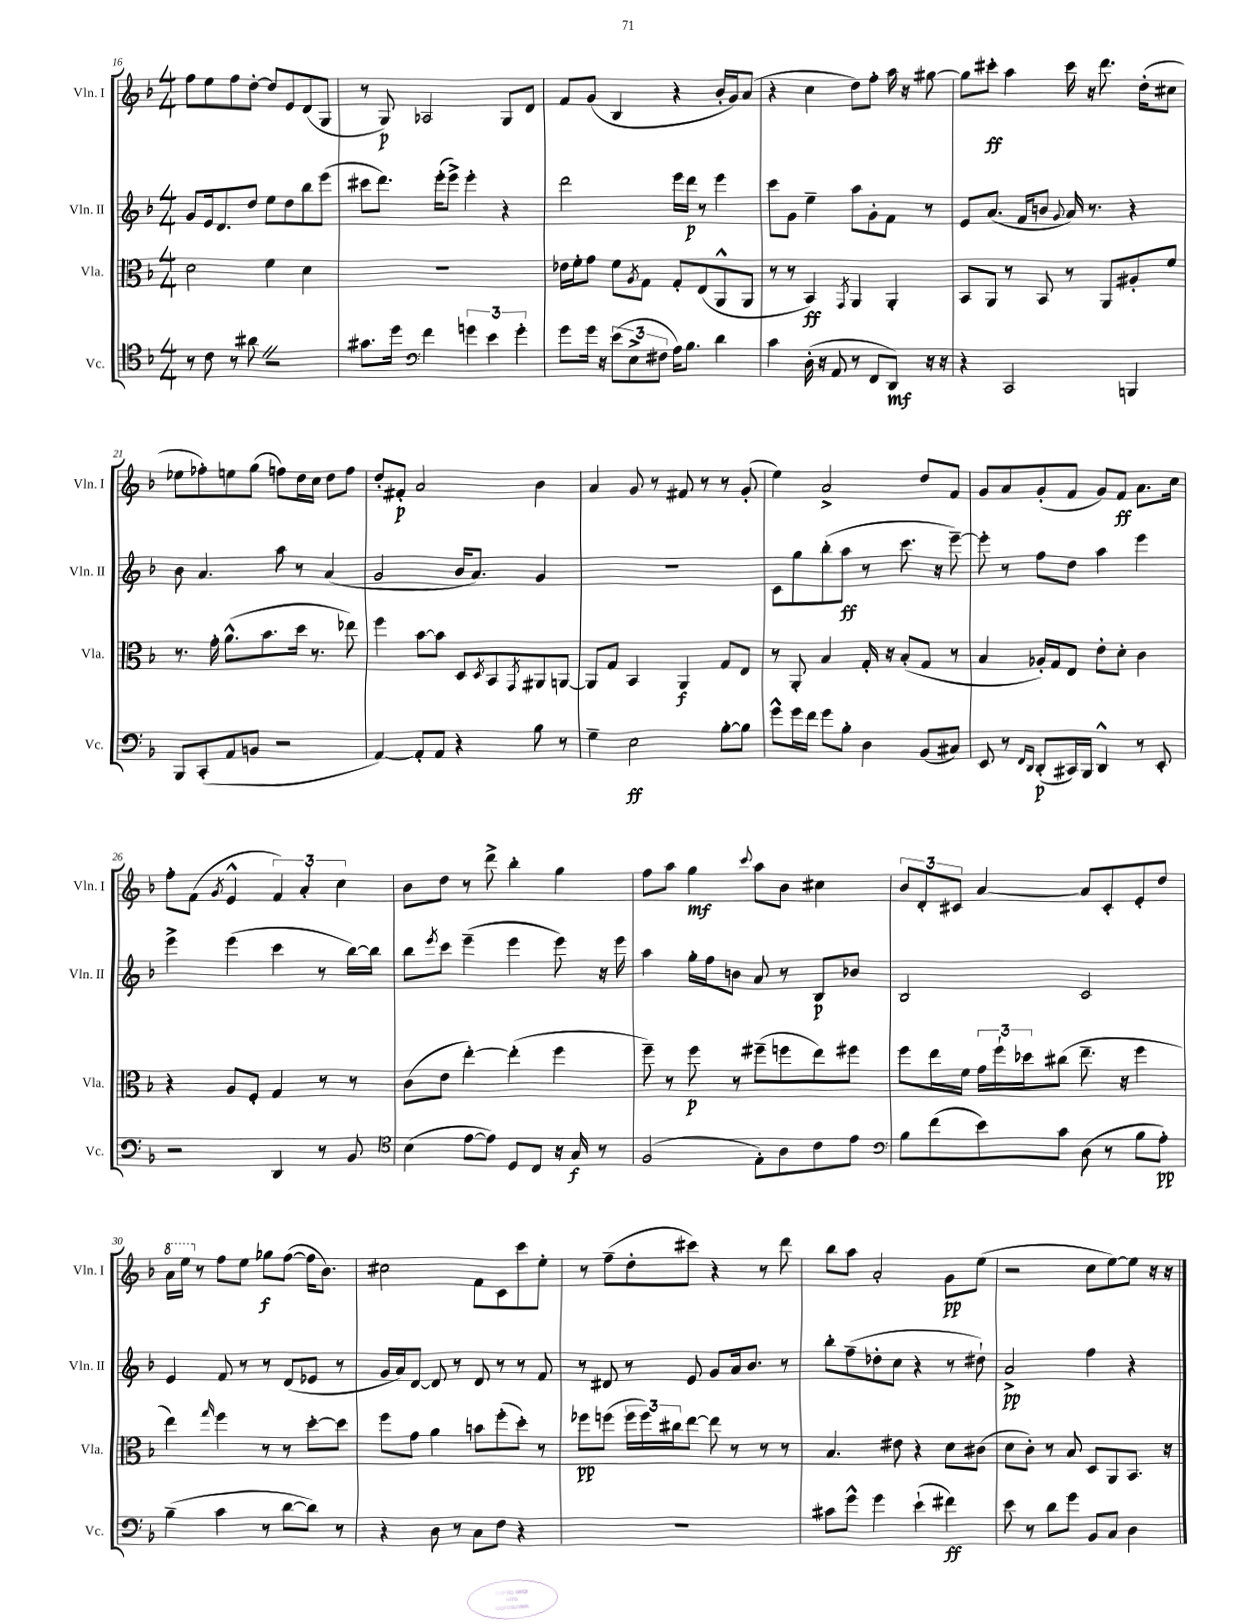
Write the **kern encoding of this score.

**kern	**kern	**kern	**kern
*staff4	*staff3	*staff2	*staff1
*clefC4	*clefC3	*clefG2	*clefG2
*k[b-]	*k[b-]	*k[b-]	*k[b-]
*M4/4	*M4/4	*M4/4	*M4/4
8r	2d\	8g/L	8ff\L
8c\	.	16e/k	8ee\
.	.	8.d/	.
8r	.	.	8ff\
8a#\	.	8dd/J	[8dd'\J
2r	4f\	8ee\L	8dd/]L
.	.	8dd\	8e/
.	4d\	8bb-\	(8d/
.	.	(8eee\J	8G/J
=	=	=	=
8.g#\L	1r	8ccc#\L	8r
.	.	8.ddd\J)	8G/)
16dd\Jk	.	.	.
*clefF4	*	*	*
4f\	.	.	2A-/
.	.	(16eee'\LK	.
.	.	8eee^\J)	.
6g\	.	4eee'\	.
6e\	.	.	.
.	.	4r	8G/L
6g'\	.	.	.
.	.	.	8d/J
=	=	=	=
8g\L	16e-\LL	2ddd\	8f/L
.	16f'\J	.	.
16g\Jk	8g\J	.	(8g/J
16r	.	.	.
(12e\L	8f\L	.	4B-/
12E^\	.	.	.
.	8qA/	.	.
.	8G\J	.	.
12F#\J	.	.	.
16A\LK)	8G'/L	16eee\LL	4r
8.B-\J	.	16ddd\JJ	.
.	(8E/	8r	.
4d\	8AA^^/	4eee\	16b-'/LL
.	.	.	16g/J)
.	8AA/J	.	(8a/J
=	=	=	=
4c\	8r	8ccc\L	4r
.	8r	8g\J	.
(16D'\	4BB-/)	4ee~\	4cc\
16r	.	.	.
8AA/	.	.	.
.	8qGG/	.	.
8r	4AA/	8aa\L	8dd\L)
8FF/L	.	8g'\	8ff'\J
8DD/J)	4AA'/	8f\J	16aa\
.	.	.	16r
16r	.	8r	[8gg#\
16r	.	.	.
=	=	=	=
4r	8BB-/L	8e/L	8gg#\]L
.	8AA/J	(8.a/J	8ccc#'\J
2CC/	8r	.	4aa\
.	.	16f/LK	.
.	8BB-/	8b/J	.
.	.	8qqg/	.
.	8r	16a/)	16ccc#\
.	.	8.r	16r
.	8AA/L	.	8.ddd\
4BBB/	8A#'/	4r	.
.	.	.	(16dd'\LK
.	8f/J	.	8cc#\J
=	=	=	=
8BBB-/L	8.r	8b-\	8ee-\L
(8CC'/	.	4.a/	8ff-'\)
.	16g'\	.	.
8AA/	(8.a^^\L	.	8ee\
8BB/J	.	.	(8gg\J
.	8.b-\	.	.
2r	.	8aa\	8ff\L)
.	16dd\Jk	8r	16dd\L
.	8.r	.	16cc\JJ
.	.	(4a/	8dd\L
.	8ee-\)	.	8ff\J
=	=	=	=
[4AA/)	4ff\	2g/	8dd'/L
.	.	.	8f#'/J
8AA'/]L	[8b-\L	.	2a/
8AA/J	8b-\]J	.	.
4r	8D/L	16b-/LK	.
.	.	8.a/J)	.
.	8qD/	.	.
.	8BB-/	.	.
.	8qGG/	.	.
8B-\	8AA#/	4g/	4b-\
8r	[8AA/J	.	.
=	=	=	=
4G~\	8AA/]L	1r	4a/
.	8G/J	.	.
2E\	4BB-/	.	8g/
.	.	.	8r
.	4AA/	.	8f#/
.	.	.	8r
[8B-'\L	8G/L	.	8r
8B-\]J	8E/J	.	(8g'/
=	=	=	=
8g^^\L	8r	8c\L	4ee\)
16g\L	8AA'/	8gg\	.
16f\JJ	.	.	.
8g\L	4B-/	(8bb-'\	2a^/
8B-'\J	.	8aa\J	.
4D\	16G'/	8r	.
.	16r	.	.
.	(8B-'/L	8.ccc\	.
(8BB-/L	8G/J	.	8dd/L
.	.	16r	.
8C#/J)	8r	[8eee~\)	8f/J
=	=	=	=
8EE/	4B-/	8eee'\]	8g/L
8r	.	8r	8a/
16qqFF/LL	.	.	.
16qqDD/JJ	.	.	.
(8DD'/L	16A-'/LL)	8ff\L	(8g'/
.	16G/J	.	.
16CC#/L)	8E/J	8dd\J	8f/J
16BBB-/JJ	.	.	.
4DD^^/	8e'\L	4aa\	8g/L)
.	8d'\J	.	8f/J
8r	4c\	4eee\	8.a\L
8EE'/	.	.	.
.	.	.	16cc\Jk
=	=	=	=
2r	4r	4eee^\	8ff'\L
.	.	.	(8f\J
.	.	.	8qg/
.	8A/L	(4eee\	4e^^/
.	8F'/J	.	.
4DD/	4G/	4ccc\	6f/)
.	.	.	6a'/
8r	8r	8r	.
.	.	.	6cc\
8BB-/	8r	[16bb-\LL)	.
.	.	16bb-\]JJ	.
=	=	=	=
*clefC4	*	*	*
(4B-\	(8c\L	8bb-\L	8b-\L
.	.	8qeee/	.
.	8e\J	8ccc\J	8dd\J
[8e\L	[4ee'\)	(4eee~\	8r
8e\]J)	.	.	8ddd^\
8D/L	(4ee'\]	4eee\	4bb-'\
8C/J	.	.	.
16r	4ff\	8eee\)	4gg\
16G/	.	.	.
8r	.	16r	.
.	.	16eee\	.
=	=	=	=
(2F/	8ff~\)	4aa\	8ff\L
.	8r	.	8aa\J
.	8ff\	16gg'\LL	4gg\
.	.	16ff\J	.
.	8r	8b\J	.
.	.	.	8qqccc/
8E'\L)	(8ff#~\L	8a/	8aa\L
8A\	8ff\	8r	8b-\J
8c\	8ee\)	8B-/L	4cc#\
8e\J	8ff#\J	8b-/J	.
=	=	=	=
*clefF4	*	*	*
8B-\L	8ff\L	2B-/	12b-/L
.	.	.	12d'/
(8f\	16ee\L	.	.
.	.	.	12c#/J
.	16f\JJ	.	.
8e\)	24g\LL	.	[4a/
.	24ff`\	.	.
.	24dd-\J	.	.
8c\J	(8cc#\J	.	.
(8D\	8.ee~\	2c/	8a/]L
8r	.	.	8c#'/
.	16r	.	.
8B-\L	4ff\	.	8e'/
8A'\J)	.	.	8dd/J
=	=	=	=
(4B-~\	4ee\)	4e/	16aa\LL
.	.	.	16eee\JJ
.	.	.	8r
.	16qqgg/	.	.
4c\	4ff\	8f/	8ff\L
.	.	8r	8ee\J
8r	8r	8r	8gg-\L
[8d\L	8r	(8d/L	([8ff\J
8d\]J)	[8dd'\L	8e-/J	16ff\]LK
.	.	.	8.b-\J)
8r	8dd\]J	8r	.
=	=	=	=
4r	8ff\L	16g/LL	2cc#\
.	.	16a/J)	.
.	8g\J	[8d/J	.
8D\	4a\	8d/]	.
8r	.	8r	.
8C\L	8b\L	8d/	8f\L
8F\J	(8ff'\	8r	8c\
4r	8dd'\J)	8r	8ccc\
.	8r	8f/	8ee'\J
=	=	=	=
1r	8ff-\L	8r	8r
.	(8ff\J	8d#/	(8ff~\L
.	24ff\LL	8r	8dd'\
.	24ff\)	.	.
.	24cc#\J	.	.
.	[8ee\J	8e/	8ccc#\J)
.	8ee\]	8g/L	4r
.	8r	16a/k	.
.	.	8.b-/J	.
.	8r	.	8r
.	8r	8r	8ddd\
=	=	=	=
8c#\L	4.B-/	8bb-'\L	8bb-\L
8g^^\J	.	(8ff~\	8aa\J
4g\	.	8dd-'\	2a'/
.	8e#\	8cc\J	.
(4e`\	4r	4r	.
4f#\)	8d\L	8r	8g\L
.	(8c#\J	8dd#`\)	(8ee\J
=	=	=	=
8e\	8d\L	2a^/	2r
8r	8c'\J)	.	.
8d\L	8r	.	.
8g\J	8B-/	.	.
8BB-/L	8D/L	4ff\	8cc\L
8C/J	8AA/	.	[8ee\)
4D\	8.BB-/J	4r	8ee\]J
.	.	.	16r
.	16r	.	16r
==	==	==	==
*-	*-	*-	*-
